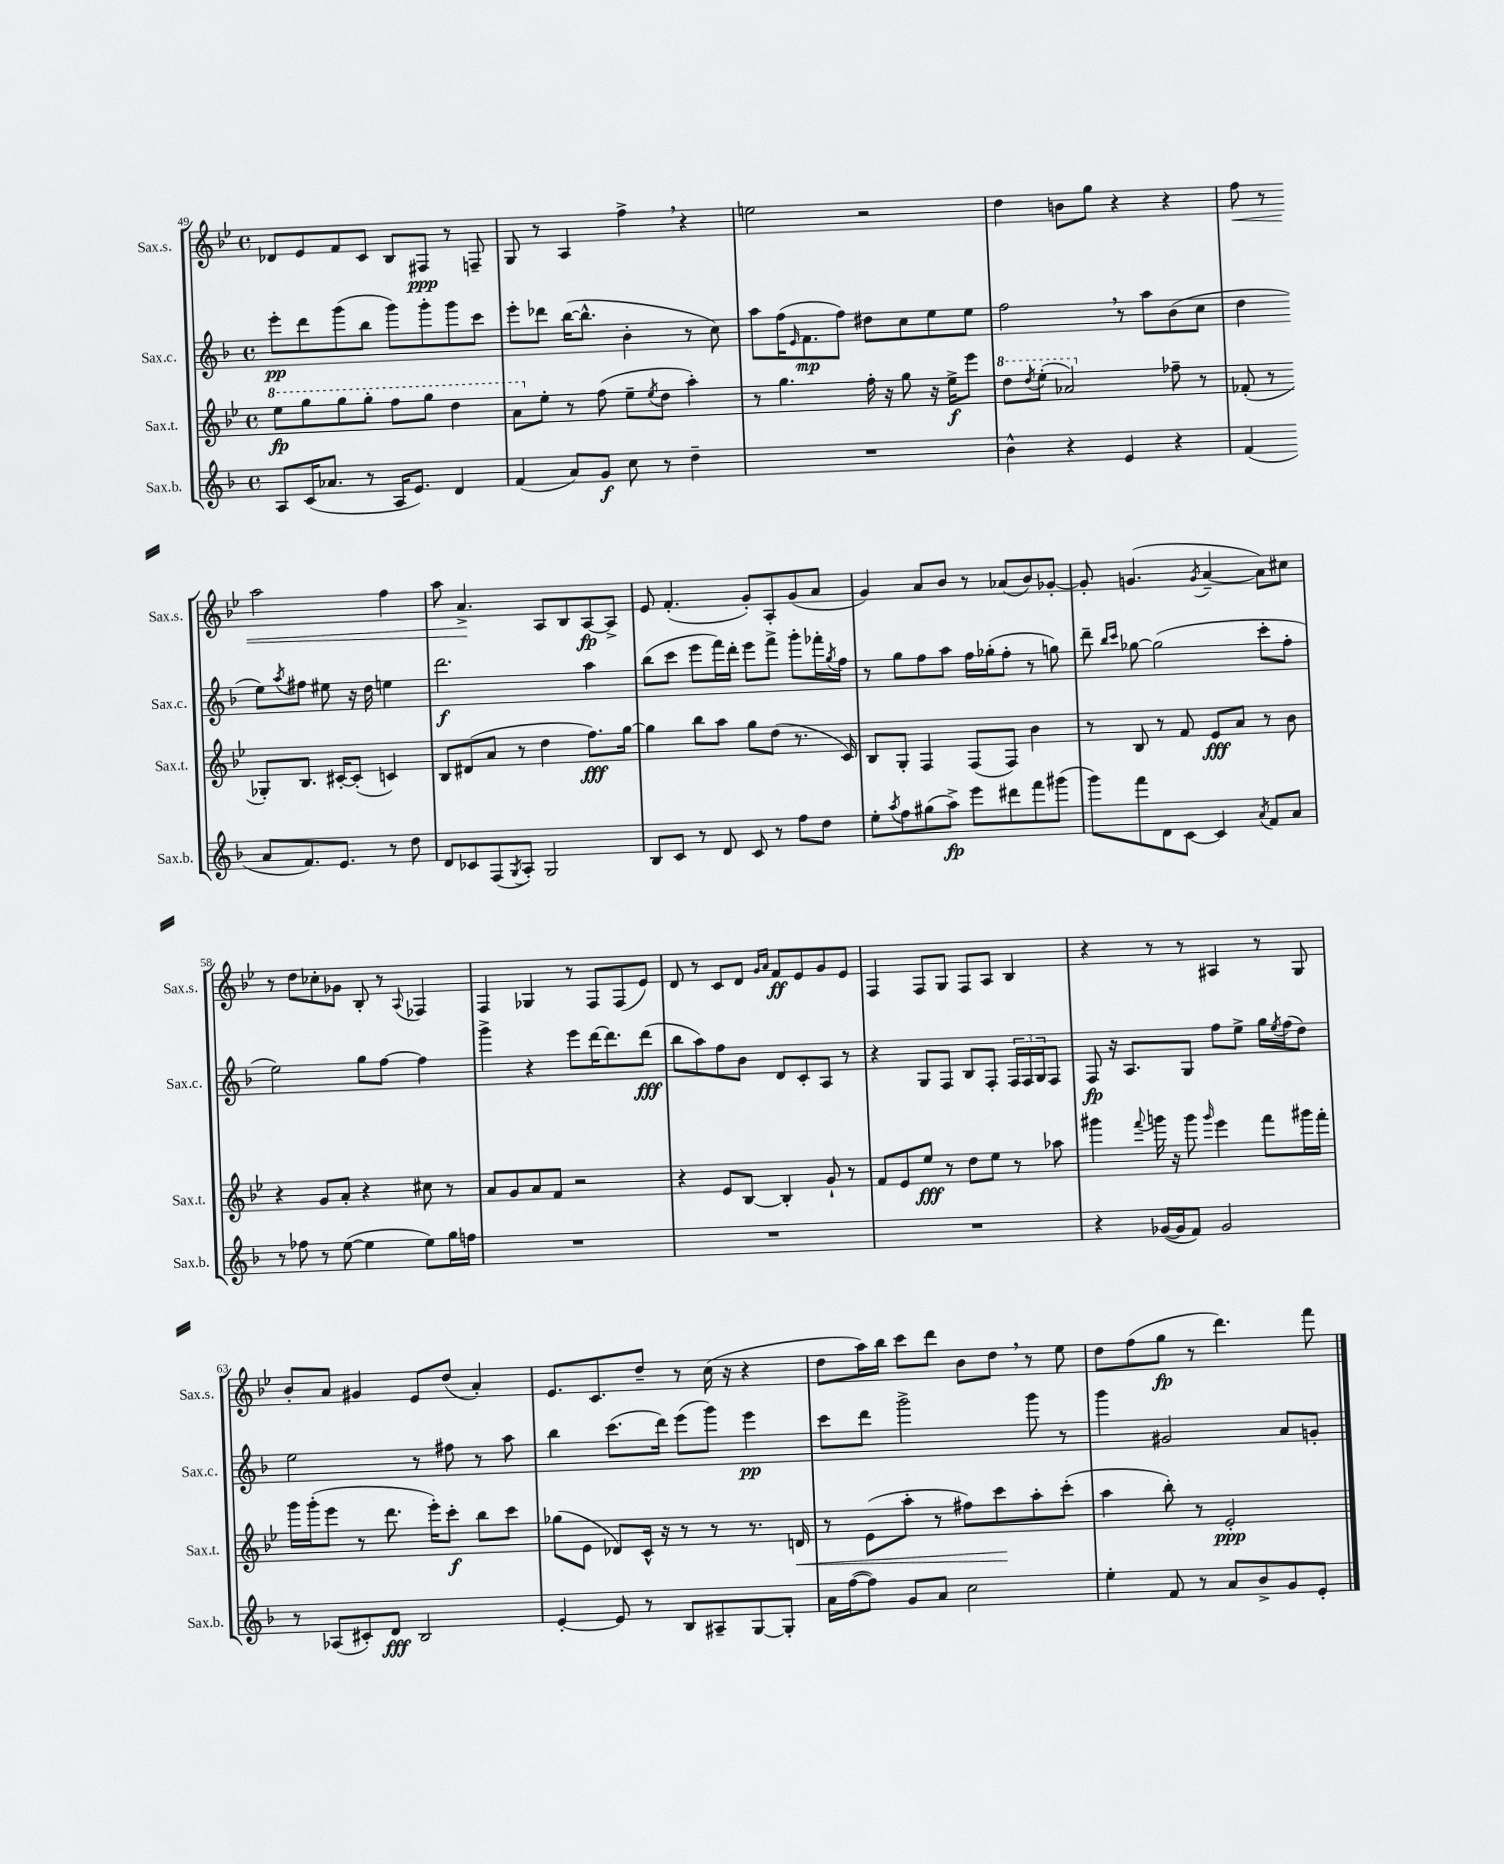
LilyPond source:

<<
\new StaffGroup <<
\new Staff = "s0" \with { instrumentName = "Sax.s." shortInstrumentName = "Sax.s." } {
    \clef treble \key bes \major \defaultTimeSignature \time 4/4
    des'8 ees'8 f'8 c'8 bes8 fis8\ppp r8 f8-- |
    g8 r8 a4 f''4-> \breathe r4 |
    e''2 r2 |
    d''4 b'8 g''8 r4 r4 |
    f''8\< r8 a''2 f''4 |
    a''8 a'4.->\! a8 bes8 a8~\fp a8-> |
    ees'8 f'4.-.( g'8-.) a8-. g'8( a'8 |
    g'4) a'8 bes'8 r8 aes'8( bes'8) ges'8~-. |
    ges'8-. g'4.( \acciaccatura { g'8 } a'4~-- a'8) cis''8 |
    r8 d''8 ces''8-. ges'8 bes8-. r8 \appoggiatura { a8 } fes4 |
    f4 ges4 r8 f8 f8( ees'8) |
    d'8 r8 c'8 d'8 \grace { g'16 a'16 } f'8\ff ees'8 g'8 ees'8 |
    f4 f8 g8 f8 a8 bes4 |
    r4 r8 r8 ais4 r8 g8 |
    bes'8-. a'8 gis'4 ees'8 d''8( a'4-.) |
    ees'8. c'8. d''8-- r8 c''16( r16 r4 |
    d''8 a''16) bes''16 c'''8 d'''8 bes'8 d''8 \breathe r8 ees''8 |
    d''8 f''8( g''8\fp r8 d'''4.) f'''8 \bar "|." |
}
\new Staff = "s1" \with { instrumentName = "Sax.c." shortInstrumentName = "Sax.c." } {
    \clef treble \key f \major \defaultTimeSignature \time 4/4
    e'''8-.\pp d'''8 g'''8( bes''8 g'''8) g'''8-. g'''8 c'''8 |
    e'''8-. des'''8 bes''16~( bes''8.-^ bes'4-. r8 c''8) |
    a''8 f''16( \grace { e'16 } f'8.\mp f''8) dis''8 c''8 e''8 e''8 |
    f''2 \breathe r8 a''8 bes'8( c''8 |
    d''4 e''8) \acciaccatura { a''8 } fis''8 eis''8 r16 d''16 e''4 |
    d'''2.\f a''4 |
    bes''8( c'''8 e'''8 f'''16) d'''16-. e'''8 f'''8-> g'''8-. fes'''16-. \acciaccatura { g''8 } f''16 |
    r8 g''8 f''8 a''8 f''16 ges''16-.( f''8-. r8 g''8) |
    d'''8-- \grace { bes''16 c'''16 } ges''8~ ges''2( c'''8-. f''8-. |
    e''2) g''8 f''8~ f''4 |
    g'''4-> r4 e'''8 d'''16~ d'''8. d'''8\fff( |
    bes''8 a''8) f''8 bes'8 d'8 c'8-. a8 r8 |
    r4 g8 f8 bes8 f8-. \tuplet 3/2 { f16 f16 g16 } f8 |
    f8\fp r16 a8. g8 f''8 e''8-> g''16 \acciaccatura { e''8 } f''16( d''8) |
    e''2 r8 fis''8 r8 a''8 |
    bes''4 c'''8.( d'''16) e'''8( g'''8) e'''4\pp |
    c'''8 d'''8 g'''2-> g'''8 r8 |
    g'''4 gis'2 a'8 g'8-. \bar "|." |
}
\new Staff = "s2" \with { instrumentName = "Sax.t." shortInstrumentName = "Sax.t." } {
    \clef treble \key bes \major \defaultTimeSignature \time 4/4
    \ottava #1 ees'''8\fp g'''8 g'''8 g'''8-. f'''8 g'''8 d'''4 |
    a''8 \ottava #0 ees''8-. r8 f''8( ees''8-- \acciaccatura { ees''8 } d''8 a''4-.) |
    r8 g''4. f''16-. r16 g''8 r16 ees''16->\f ees'''8 |
    \ottava #1 d'''8 \acciaccatura { d'''8 } ees'''8-.( aes''2) \ottava #0 fes''8-- r8 |
    fes'8-.( r8 ges8-.) bes8. cis'16~-. cis'8-.( c'4) |
    bes8 dis'8( a'8 r8 d''4 f''8.\fff) g''16~ |
    g''4 bes''8 a''8 g''8 d''8( r8. c'16) |
    bes8 g8-. f4 f8( f8) bes'4 |
    r8 bes8 r8 f'8 ees'8\fff a'8 r8 bes'8 |
    r4 g'8 a'8-. r4 cis''8 r8 |
    a'8 g'8 a'8 f'8 r2 |
    r4 ees'8 bes8~ bes4-. g'8-! r8 |
    f'8 ees'8 ees''8\fff r8 d''8 ees''8 r8 aes''8 |
    gis'''4 \appoggiatura { f'''8 } g'''16 r16 g'''8 \grace { g'''16 } ees'''4 f'''8 gis'''16 f'''16-. |
    g'''16 g'''16-.( ees'''8 r8 d'''8. ees'''16-.) c'''8-.\f bes''8 c'''8 |
    ges''8( ees'8 des'8) c'16-^ r16 r8 r8 r8. d'16\< |
    r8 ees'8( a''8-. r8 fis''8) c'''8\! a''8-. c'''8-.( |
    a''4 bes''8-.) r8 ees'2-.\ppp \bar "|." |
}
\new Staff = "s3" \with { instrumentName = "Sax.b." shortInstrumentName = "Sax.b." } {
    \clef treble \key f \major \defaultTimeSignature \time 4/4
    a8 c'16( aes'8. r8 a16 e'8.) d'4 |
    f'4( a'8) g'8\f c''8 r8 d''4-- |
    R1 |
    bes'4-^ r4 e'4 r4 |
    f'4( a'8 f'8.) e'8. r8 d''8 |
    d'8 ces'8 f8( \acciaccatura { g8 } a8-.) g2 |
    bes8 c'8 r8 d'8 c'8 r8 f''8 d''8 |
    e''8-. \acciaccatura { a''8 } f''8 gis''8( a''8->\fp) e'''8 dis'''8 f'''8 gis'''8( |
    g'''8) f'''8 d'8 c'8~ c'4 \acciaccatura { a'8 } f'8 a'8 |
    r8 fes''8 r8 e''8~( e''4 e''8) g''16 f''16 |
    R1 |
    R1 |
    R1 |
    r4 ges'16~( ges'16 f'8) ges'2 |
    r8 aes8( cis'8-.) d'8\fff bes2 |
    e'4~-. e'8 r8 bes8 ais8-- g8~ g8-. |
    a'16 f''16~( f''8) g'8 a'8 c''2 |
    e''4-. f'8 r8 a'8 bes'8-> g'8 e'8-. \bar "|." |
}
>>
>>
\layout { \context { \Score currentBarNumber = #49 } }
